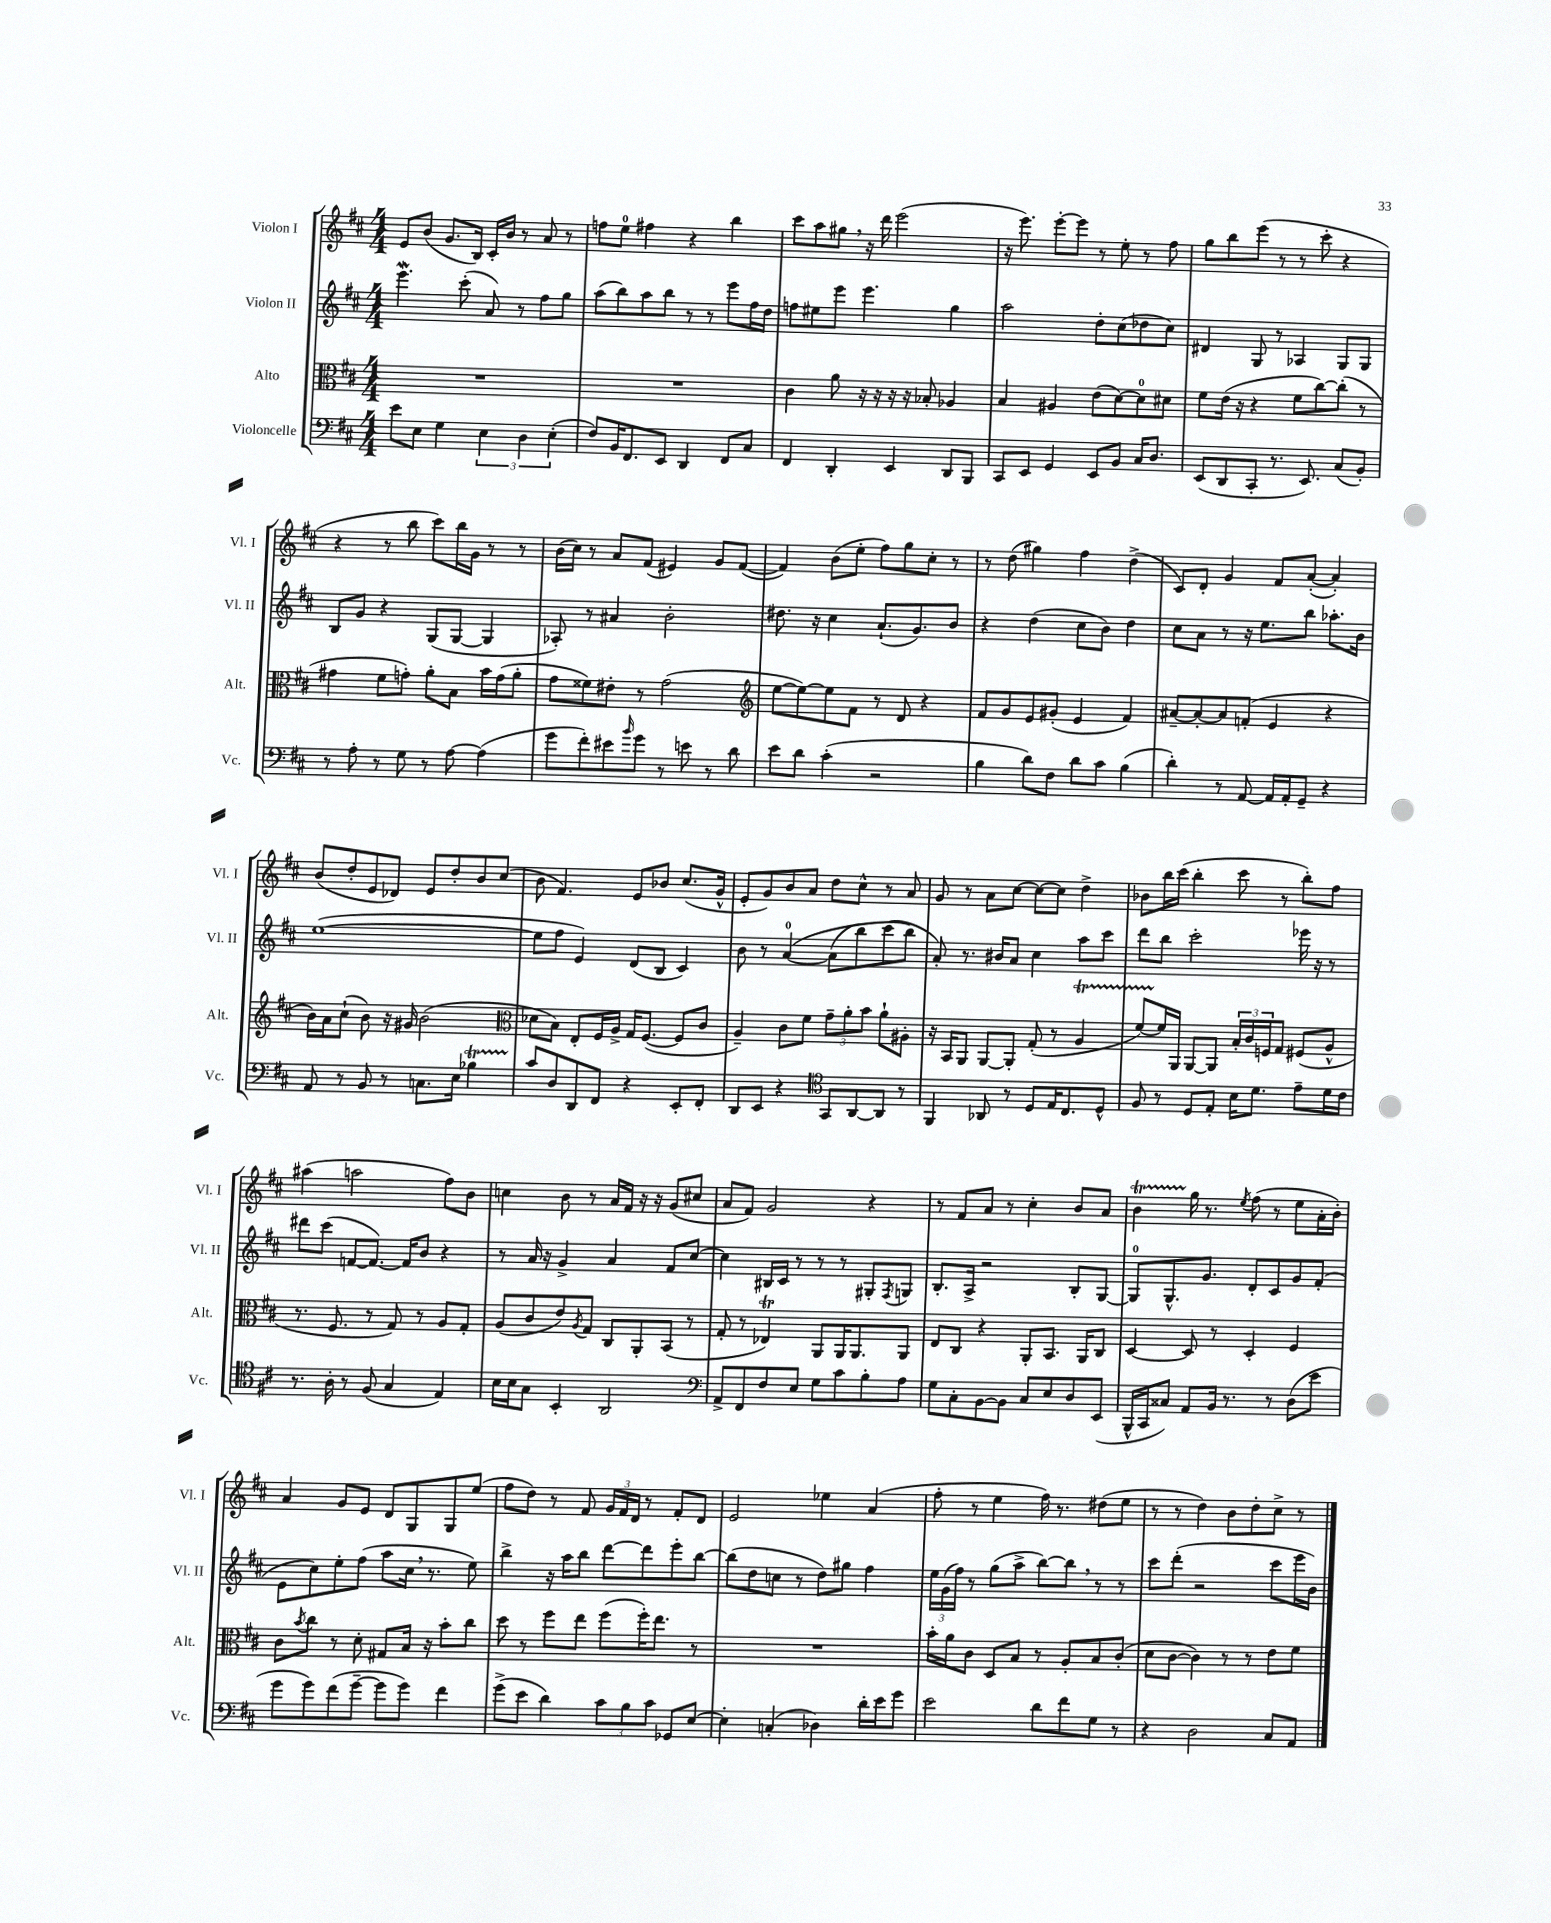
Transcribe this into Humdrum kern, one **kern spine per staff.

**kern	**kern	**kern	**kern
*staff4	*staff3	*staff2	*staff1
*clefF4	*clefC3	*clefG2	*clefG2
*k[f#c#]	*k[f#c#]	*k[f#c#]	*k[f#c#]
*M4/4	*M4/4	*M4/4	*M4/4
8e\L	1r	4.eee\	8e/L
8E\J	.	.	(8b/J
4G\	.	.	8.g/L
.	.	(8ccc#'\	.
.	.	.	16B/Jk)
6E\	.	8a/)	16c#'/LL
.	.	.	16b/JJ
.	.	8r	8r
6D\	.	.	.
.	.	8ff#\L	8a/
(6E'\	.	.	.
.	.	8gg\J	8r
=	=	=	=
8F#/L)	1r	(8aa\L	8ff\L
16BB/K	.	8bb\)	8ee\J
8.FF#/	.	.	.
.	.	8aa\	4ff#\
8EE/J	.	8bb\J	.
4DD/	.	8r	4r
.	.	8r	.
8FF#/L	.	8eee\L	4bb\
8C#/J	.	16ff#\L	.
.	.	16dd\JJ	.
=	=	=	=
4FF#/	4c#\	8ff\L	8ccc#\L
.	.	8ee#\	8aa\
4DD'/	8a\	8eee\J	8gg#\J
.	16r	4.eee\	16r
.	16r	.	16ddd\
4EE/	16r	.	(2eee\
.	16r	.	.
.	8B-'/	.	.
8DD/L	4A-/	4gg\	.
8BBB/J	.	.	.
=	=	=	=
8CC#/L	4B/	2aa\	16r
.	.	.	8.eee\)
8EE/J	.	.	.
4GG/	4A#/	.	[8eee'\L
.	.	.	8eee\]J
8EE/L	(8e\L	8dd'\L	8r
8BB/J	[8d\)	(8cc#\	8ee'\
16C#/LK	8d\]	8dd-\	8r
8.D/J	.	.	.
.	8d#\J	8cc#\J)	8ff#\
=	=	=	=
(8EE/L	8f#\L	4d#/	8gg\L
8DD/	(16e\Jk	.	8bb\
.	16r	.	.
8CC#'/J	4r	8G/	(8eee\J
8.r	.	8r	8r
.	8f#\L	4A-/	8r
8.EE/)	.	.	.
.	[8cc#\)	.	8ccc#'\
(8C#/L	(8cc#'\]J	8G/L	4r
8BB'/J)	8r	8G/J	.
=	=	=	=
8r	4g#\	8B/L	4r
8A'\	.	8g/J	.
8r	8f#\L	4r	8r
8G\	8g'\J)	.	8bb\
8r	8a'\L	(8G/L	8ccc#\L)
[8A\	8B\J	[8G/J	16bb\L
.	.	.	16g\JJ
(4A\]	16b\LL	4G/]	8r
.	(16g\J	.	.
.	8a'\J	.	8r
=	=	=	=
8g\L	8g\L	8A-'/)	(16b\LL
.	.	.	16cc#\JJ)
8f#'\)	8f##\)	8r	8r
8e#\	8e#'\J	4a#/	8a/L
16qqb/	.	.	.
8g\J	8r	.	(8f#/J
8r	(2g\	2b'\	4e#/)
8e\	.	.	.
8r	.	.	8g/L
8d\	.	.	([8f#/J
=	=	=	=
*	*clefG2	*	*
8e\L	[8ee\L	8.dd#\	4f#/])
8d\J	8ee\_)	.	.
.	.	16r	.
(4c#'\	8ee\]	4cc#\	(8b\L
.	8f#\J	.	8ee'\J
2r	8r	(8.a`/L	8ff#\L)
.	8d/	.	8gg\
.	.	8.g/)	.
.	4r	.	8cc#'\J
.	.	8b/J	8r
=	=	=	=
4B\	8f#/L	4r	8r
.	8g/	.	(8dd\
8d\L)	8e/	(4dd\	4gg#\)
8F#\J	(8g#'/J	.	.
8d\L	4e/	8cc#\L	4ff#\
8c#\J	.	8b\J)	.
(4B\	4f#/)	4dd\	(4dd^\
=	=	=	=
4d'\)	[8a#~/L	8cc#\L	8c#/L)
.	8a#'/_	8a\J	8d'/J
8r	8a#/]	8r	4g/
[8AA/	(8f'/J	16r	.
.	.	8.ee\L	.
16AA/]LL	4e/	.	8f#/L
16AA'/J	.	.	.
8GG~/J	.	8bb\J	([8a'/J
4r	4r	8.aa-'\L	4a'/])
.	.	16b\Jk	.
=	=	=	=
8AA/	16b\LL)	([1ee	(8b/L
.	16a\J	.	.
8r	(8cc#`\J	.	8dd'/
8BB/	8b\)	.	8e/
8r	16r	.	8d-/J)
.	16g#/	.	.
8.C\L	(2b\	.	8e/L
.	.	.	8dd'/
16E\Jk	.	.	.
4B-\	.	.	8b/
.	.	.	(8cc#/J
=	=	=	=
*	*clefC3	*	*
8c#/L	8d-\L	8ee\]L	8b\
8D/	8B\J)	8ff#\J	4.f#/)
8DD/	8E'/L	4e/)	.
8FF#/J	16F#/L	.	.
.	16A^/JJ	.	.
4r	16G/LK	(8d/L	8e/L
.	([8.F#/J	.	.
.	.	8B/J	8b-/J
8EE'/L	8F#/]L	4c#/)	(8.cc#/L
8FF#'/J	8c#/J	.	.
.	.	.	16g^^/Jk
=	=	=	=
8DD/L	4A~/)	8b\	8e'/L
8EE/J	.	8r	8g/)
4r	8c#\L	&([4a/	8b/
.	8f#\J	.	8a/J
*clefC4	*	*	*
8GG/L	12g~\L	(8a\]L	8dd\L
.	12a'\	.	.
[8AA/	.	8bb\)	8cc#^^\J
.	12b\J	.	.
8AA/]J	8a`\L	(8ccc#\	8r
8r	8A#'\J	8bb\J&)	8a/
=	=	=	=
4FF#/	16r	8a'/)	8g/
.	16BB/LK	.	.
.	8AA/J	8.r	8r
8AA-/	[8AA/L	.	8a\L
.	.	16b#/LK	.
8r	8AA'/]J	8a/J	[8cc#\J
8D/L	(8G'/	4cc#\	8cc#\_L
16E/K	8r	.	8cc#\]J
8.C#/	.	.	.
.	4A/	8aa\L	4dd^\
8D^^/J	.	8ccc#\J	.
=	=	=	=
8F#/	[8f#/L)	8ddd\L	8b-\L
8r	16f#/]L	8bb\J	16bb\L
.	16AA/JJ	.	(16ccc#\JJ
8D/L	[8AA/L	2ccc#'\	4bb'\
8E'/J	8AA/]J	.	.
16B\LK	24B'/LL	.	8ccc#\
.	24c#/	.	.
8.d\J	.	.	.
.	24F/J	.	.
.	8G/J	.	8r
8e~\L	(8F#/L	16eee-\	8bb'\L)
.	.	16r	.
16d\L	8A^^/J	8r	8ff#\J
16c#\JJ	.	.	.
=	=	=	=
8.r	8.r	8ddd#\L	(4aa#\
.	.	(8ccc#\J	.
16A'\	8.F#/	.	.
8r	.	[8f/L	2aa\
(8F#/	8r	8.f/_J)	.
4G/	8G/)	.	.
.	.	16f/]LK	.
.	8r	8b/J	.
4E/)	8A/L	4r	8ff#\L)
.	8G'/J	.	8b\J
=	=	=	=
16B\LL	(8A/L	8r	4cc\
16B\J	.	.	.
8G\J	8c#/	16a/	.
.	.	16r	.
4BB'/	8e/)	4g^/	8b\
.	8qA/	.	.
.	8G/J	.	8r
2AA/	8C#/L	4a/	16a/LL
.	.	.	16f#/JJ
.	8AA'/	.	16r
.	.	.	16r
.	(8BB/J	8f#/L	(8g/L
.	8r	[8cc#/J	8cc#/J
=	=	=	=
*clefF4	*	*	*
8AA^/L	8G'/	4cc#\]	8a/L
8FF#/	8r	.	8f#/J)
8F#/	4E-/)	16B#/LL	2g/
.	.	16c#/JJ	.
8E/J	.	8r	.
8G\L	8AA/L	8r	.
8c#\	16AA/K	8r	.
.	8.AA/	.	.
8B'\	.	8G#'/L	4r
.	.	8qF#/	.
8A\J	8AA/J	8G/J	.
=	=	=	=
8G\L	8E/L	8.B'/L	8r
8C#'\	8C#/J	.	8f#/L
.	.	16A^/Jk	.
[8BB\	4r	2r	8a/J
8BB\]J	.	.	8r
8C#/L	8AA'/L	.	4cc#'\
8E/	8.BB/J	.	.
8D/	.	8B'/L	8b/L
.	16AA/LK	.	.
(8EE/J	8C#/J	[8G/J	8a/J
=	=	=	=
16BBB^^/LL	[4D/	8G/]L	4b\
16CC#/J	.	.	.
8C##/J)	.	8.G^^/	.
8AA/L	8D/]	.	16gg\
.	.	8.g/J	8.r
16BB/Jk	8r	.	.
8.r	.	.	.
.	.	.	8qee/
.	4D'/	8d'/L	(8ff#\
8r	.	8c#/	8r
(8D\L	4F#/	8g/	8ee\L
8e\J	.	(8f#'/J	16a'\L
.	.	.	16b'\JJ)
=	=	=	=
8g\L	8c#\L	8e\L	4a/
.	8qb/	.	.
8g\)	8cc#\J	8cc#\)	.
(8f#\	8r	8ee'\	8g/L
[8g~\J	8d'\	(8ff#\J	8e/J
8g\]L	8G#/L	8aa\L	8d/L
8g\J)	16B/Jk	16cc#\Jk	8G/
.	16r	8.r	.
4f#\	8b'\L	.	8G/
.	8cc#\J	8ee\)	(8ee/J
=	=	=	=
(8g^\L	8dd\	4bb^\	8ff#\L
8e\J	8r	.	8dd\J)
4d\)	8ff#\L	16r	8r
.	.	16aa\LK	.
.	8ee\J	8bb\J	8f#/
12c#\L	(8ff#\L	[8ddd\L	24g/LL
.	.	.	24f#/
12B\	.	.	24d/JJ
.	16ff#'\K)	8ddd\]	8r
12c#\J	.	.	.
.	8.ee\J	.	.
8GG-/L	.	8eee'\	8f#'/L
[8E/J	8r	[8bb\J	8d/J
=	=	=	=
4E'\]	1r	(8bb\]L	2e/
.	.	8dd\	.
(4C'/	.	8cc\J	.
.	.	8r	.
4D-\)	.	8dd\L)	4ee-\
.	.	8gg#\J	.
16d'\LL	.	4ff#\	(4a/
16e\J	.	.	.
8g\J	.	.	.
=	=	=	=
2e\	16b'\LL	24ee\LL	8ff#'\
.	.	(24g\	.
.	16a\J	.	.
.	.	24ff#\JJ)	.
.	8c#\J	8r	8r
.	8D/L	(8gg\L	4ee\
.	8B/J	8aa^\J	.
8d\L	8r	[8bb\L)	16ff#\)
.	.	.	8.r
8f#\	8A'/L	8bb\]J	.
8G\J	8B/	8r	(8dd#\L
8r	(8c#'/J	8r	8ee\J
=	=	=	=
4r	8d\L	8ccc#\L	8r
.	[8c#\J	(8ddd'\J	8r
2D\	4c#\])	2r	4dd\)
.	8r	.	8b\L
.	8r	.	8dd'\
8C#/L	8e\L	8ccc#\L	8cc#^\J
8AA/J	8f#\J	16eee\L	8r
.	.	16b\JJ)	.
==	==	==	==
*-	*-	*-	*-
